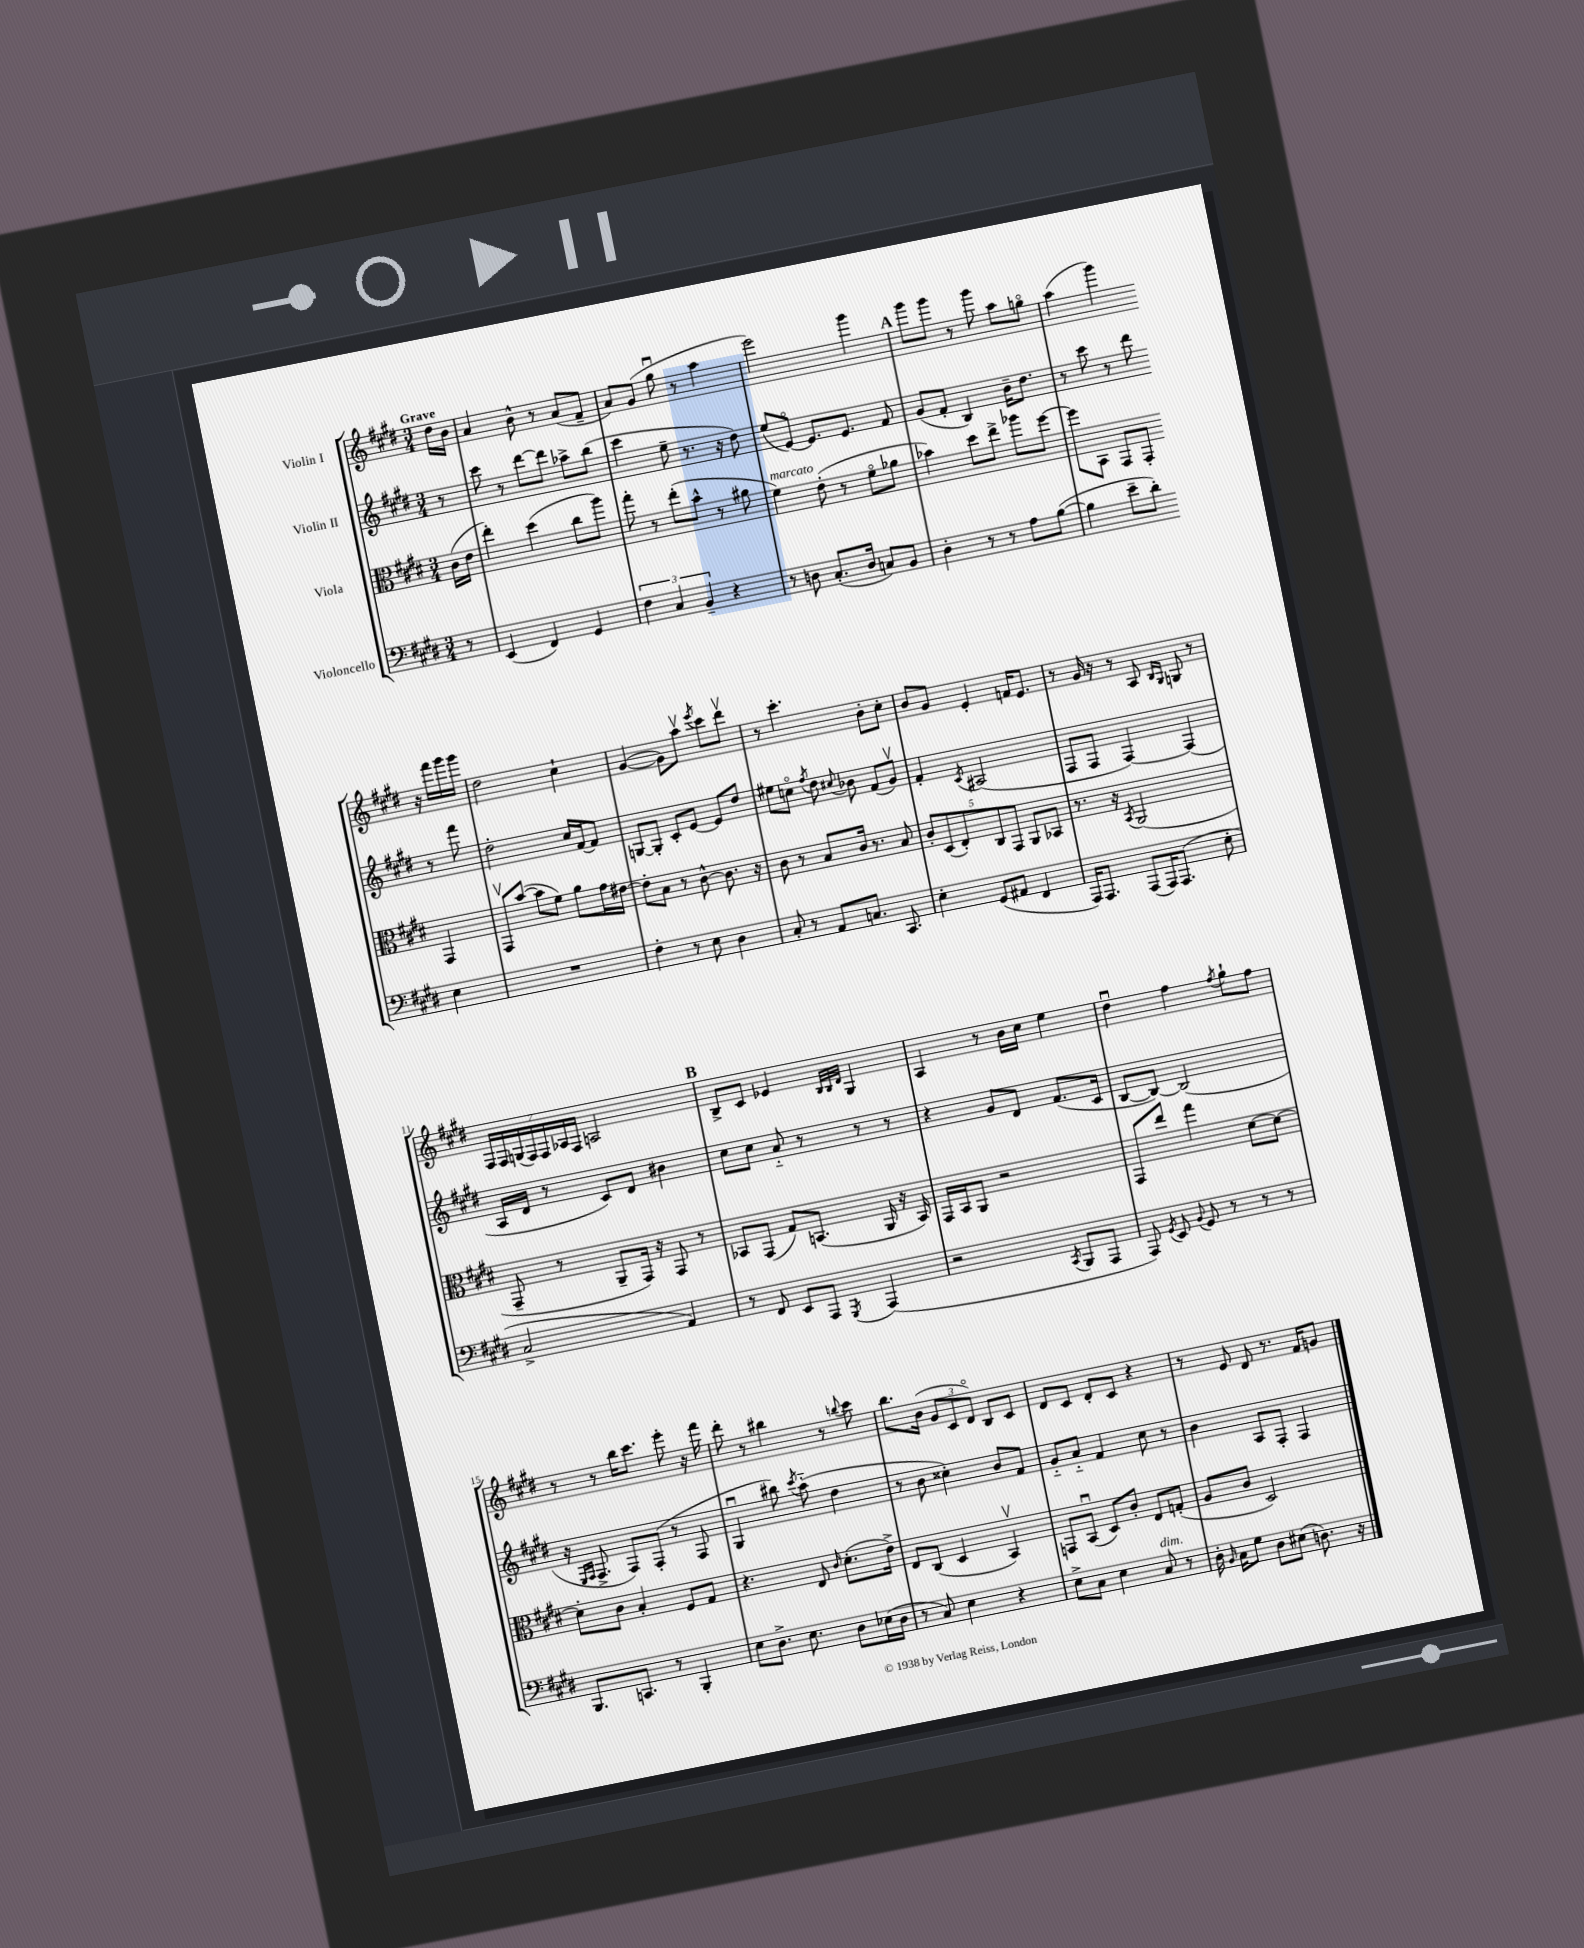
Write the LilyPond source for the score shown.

<<
\new StaffGroup <<
\new Staff = "s0" \with { instrumentName = "Violin I" } {
    \clef treble \key e \major \numericTimeSignature \time 3/4 \partial 8 \tempo "Grave"
    \autoBeamOff dis''16[ b'16] |
    a'4 b'8-^ r8 a'8[( fis'8]-- |
    a'8[) gis'8]( gis''8\downbow r8 a''4 |
    e'''2) gis'''4 |
    \mark \markup { \bold "A" } gis'''8[ gis'''8] r8 gis'''8 a''8[ g''8]\flageolet |
    a''4( gis'''4) r16 fis'''16[ gis'''16 gis'''16] |
    dis''2 cis''4-! |
    gis'4~( gis'8[) a''8]\upbow \acciaccatura { e'''8 } cis'''8[ dis'''8]\upbow |
    r8 cis'''4.-. b'8[-. cis''8]-. |
    b'8[ gis'8] e'4-. f'16[ e'8.] |
    r8 gis'16 r16 r8 a8 \grace { b16[ gis16] } g8 r8 |
    \tuplet 7/4 { fis16[ fis16 g16( fis16) fis16 aes16 fis16] } a2 |
    \mark \markup { \bold "B" } b8[-> cis'8] ees'4 \grace { b32[ b32 dis'32] } gis4 |
    a4 r8 b'16[ cis''16] e''4 |
    dis''4\downbow fis''4 \acciaccatura { fis''8 } gis''8[-! fis''8] |
    r8 r8 b''16[ cis'''8.] e'''8-. r16 fis'''16 |
    dis'''8-. r8 bis''4 r8 \appoggiatura { b''8 } cis'''8 |
    b''8.[ b'16]( \tuplet 3/2 { gis'8[ cis'8 dis'8]\flageolet) } b8[ cis'8] |
    dis'8[ cis'8] dis'8[-. cis'8] r4 |
    r8 e'8 dis'8 r8. fis'16[ g'8] \bar "|." |
}
\new Staff = "s1" \with { instrumentName = "Violin II" } {
    \clef treble \key e \major \numericTimeSignature \time 3/4 \partial 8
    \autoBeamOff r8 |
    cis'''8 r8 dis'''8[~ dis'''8] aes''8[-> b''8]( |
    cis'''4 e''8-- r8. r16 dis''8) |
    e''8[( e'8]~\flageolet) e'8.[ e'8.] fis'8 |
    \mark \markup { \bold "A" } gis'8[( fis'8]-. b4) b'16[-- dis''8.] |
    r8 cis'''8 r8 dis'''8 r8 fis'''8 |
    dis''2-. cis''16[ fis'16~ fis'8] |
    g8[~ g8]-. cis'8[-. e'8]~ e'8[ dis''8] |
    eis''8[ c''8]\flageolet \acciaccatura { fis''8 } dis''8 \appoggiatura { cis''8 } bes'8 fis'8[( gis'8]\upbow) |
    fis'4-. \acciaccatura { cis'8 } ais2( |
    fis8[ fis8] fis4~) fis4( |
    a16[ dis'16] r8 cis'8[) dis'8] bis'4 |
    \mark \markup { \bold "B" } cis''8[ cis''8] a'8-_ r8 r8 r8 |
    r4 gis'8[ dis'8] fis'8.[( cis'16] |
    b8[~ b8]~) b2( |
    r16 \grace { e16[ fis16] } fis8.-> fis8[) fis8]-.( r8 fis8 |
    gis4\downbow bis''8) \acciaccatura { cis'''8 } a''8-_( dis''4 |
    r8 b'8 cisis''4-.) b'8[ fis'8] |
    gis'8[-_ a'8]-_ fis'4 cis''8 r8 |
    b'4 a8[ fis8]-. fis4 \bar "|." |
}
\new Staff = "s2" \with { instrumentName = "Viola" } {
    \clef alto \key e \major \numericTimeSignature \time 3/4 \partial 8
    \autoBeamOff cis'16[( e'16] |
    e''4-.) dis''4( cis''8[ a''8]) |
    gis''8-. r8 e''8[-.( b'8]-^ r8 ais'8 |
    fis'4^\markup { \italic "marcato" }) e'8-.( r8 fis'8[\flageolet aes'8] |
    \mark \markup { \bold "A" } bes'4) dis''8[ e''8]-> aes''8[ fis''8]~ |
    fis''8[ b,8] gis,8[ gis,8]-. gis,4 |
    gis,8[\upbow b'8]~( b'8[ fis'8]) a'8[ gis'16 eis'16]~ |
    eis'8[-. b8] r8 cis'8~-^ cis'8. r16 |
    cis'8 r8 b8[ cis'16] r8. b8 |
    \tuplet 5/4 { cis'8[-. dis8( e8-.) cis8 gis,8] } a,8[ bes,8] |
    r8. r16 \acciaccatura { b,8 } a,2( |
    gis,8-- r8 a,8[-- gis,16]) r16 gis,8 r8 |
    \mark \markup { \bold "B" } bes,8[ gis,8]( gis8[) b,8.]( a,16 r16 b,16) |
    gis,16[ b,16 a,8] r2 |
    gis,8[ e''8] gis''4 dis'8[~ dis'8]~ |
    dis'8[-. cis'8] b4-. fis8[ gis8] |
    r4. e8 \grace { cis'16 } dis'8.[-.( e'16]->) |
    e8[ cis8]( dis4 b,4\upbow) |
    g,8[ b,8]\downbow( dis8[) cis'8]-. e8[ g8]-.( |
    a8[ cis'8] dis2) \bar "|." |
}
\new Staff = "s3" \with { instrumentName = "Violoncello" } {
    \clef bass \key e \major \numericTimeSignature \time 3/4 \partial 8
    \autoBeamOff r8 |
    e,4( fis,4) gis,4 |
    \tuplet 3/2 { fis4 cis4 b,4-- } r4 |
    r8 d8 cis8.[-.( d16] c8[) b,8] |
    \mark \markup { \bold "A" } dis4-. r8 r8 a8[ b8]~( |
    b4 e'8[-- dis'8]-.) e4 |
    R2. |
    fis4-. r8 e8 dis4 |
    cis8-. r8 a,8[ c8.] cis,8. |
    e4-. gis,8[( ais,8] fis,4 |
    a,,16[) a,,8.] a,,8[( a,,16) a,,8.]( e8-. |
    cis2-> a,4) |
    \mark \markup { \bold "B" } r8 fis,8 e,8[ a,,8] \acciaccatura { gis,,8 } a,,4( |
    r2 \acciaccatura { cis,8 } b,,8[ a,,8] |
    a,,8) \acciaccatura { gis,8 } e,8 \appoggiatura { b,8 } gis,8 r8 r8 r8 |
    b,,8.[ c,8.] r8 b,,4-. |
    e8[ dis8.]-> e8. dis8[ ees16( dis16] |
    r8 cis8) e4 r4 |
    e8[-> cis8] e4 cis8^\markup { \italic "dim." } r8 |
    dis16-. \grace { b,16 } cis16[ gis8] dis8[ eis8]( d8.) r16 \bar "|." |
}
>>
>>
